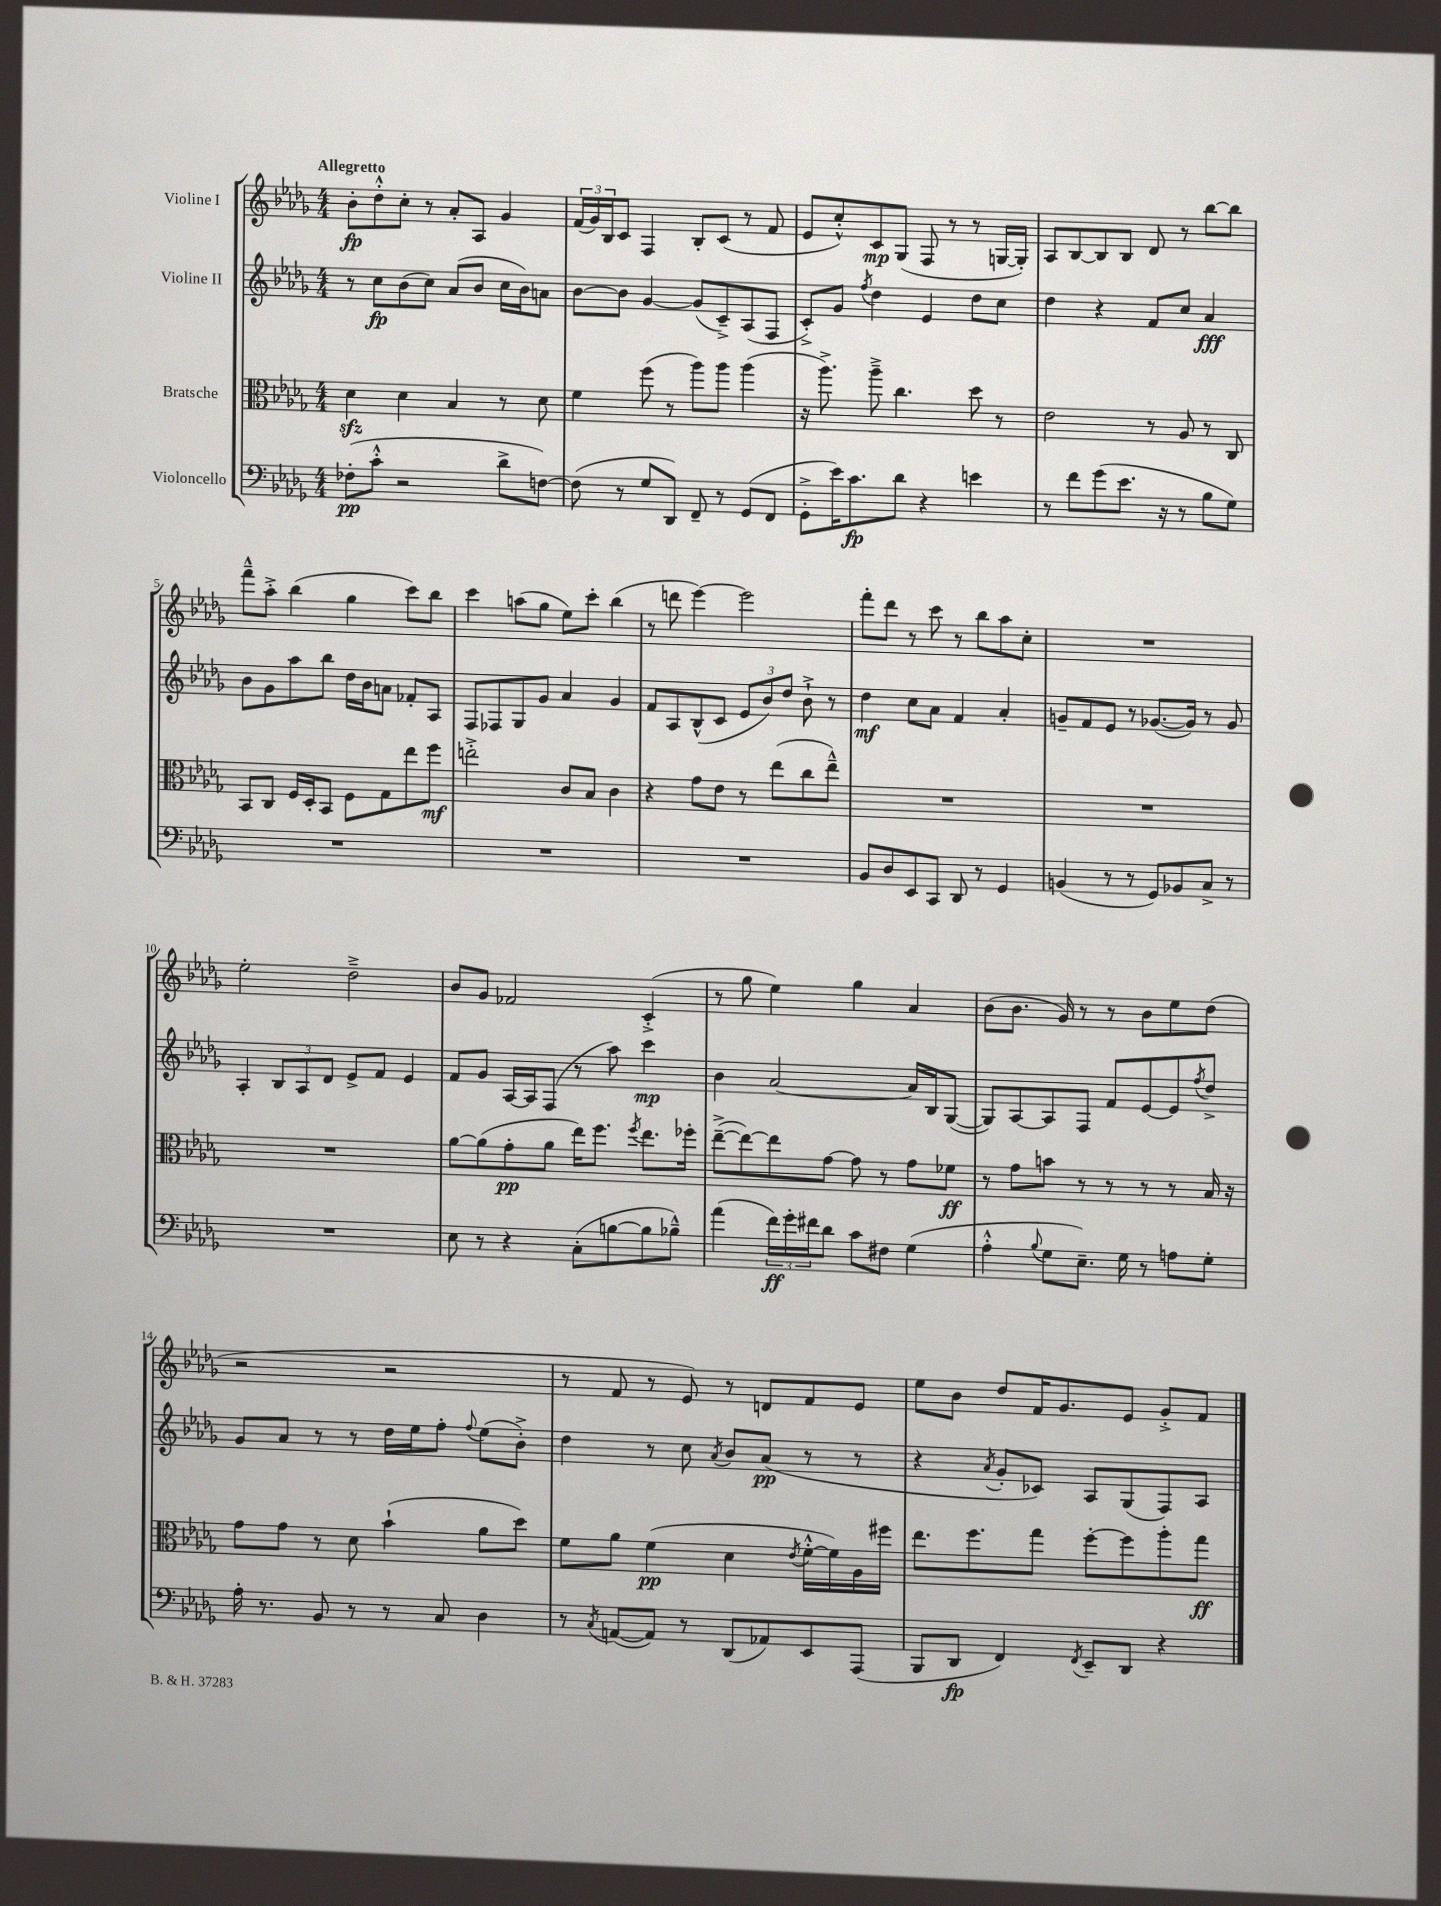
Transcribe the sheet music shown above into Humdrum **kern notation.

**kern	**kern	**kern	**kern
*staff4	*staff3	*staff2	*staff1
*clefF4	*clefC3	*clefG2	*clefG2
*k[b-e-a-d-g-]	*k[b-e-a-d-g-]	*k[b-e-a-d-g-]	*k[b-e-a-d-g-]
*M4/4	*M4/4	*M4/4	*M4/4
(8F-'\L	4d-\	8r	8b-'\L
8c'^^\J	.	8cc\L	8dd-'^^\
2r	4d-\	(8b-\	8cc'\J
.	.	8cc\J)	8r
.	4B-/	(8a-/L	8a-'/L
.	.	8b-/J	8A-/J
8d-^\L	8r	16cc\LL	4g-/
.	.	16b-\J)	.
[8F\J)	8d-\	8a\J	.
=	=	=	=
(8F\]	4f\	[8b-\L	(24f/LL
.	.	.	24g-/)
.	.	.	24B-/J
8r	.	8b-\]J	8c/J
8G-/L	(8ff\	[4g-/	4F/
8DD-/J)	8r	.	.
8FF~/	8aa-\L)	(8g-/]L	8B-'/L
8r	8aa-\J	8c~^/)	(8c/J
(8GG-/L	(4aa-\	(8A-/	8r
8FF/J	.	8F/J	8f/
=	=	=	=
8GG-'^\L	16r	8c'^/L)	8e-/L
.	8.aa-^\)	.	.
16e-\K)	.	8g-/J	8cc'^^/)
8.c\	.	.	.
.	.	8qff/	.
.	8aa-~^\	4dd-\	8c/
8d-\J	4.cc\	.	(8G-/J
4r	.	4e-/	8F/
.	.	.	8r
4e\	8dd-\	8dd-\L	8r
.	8r	8cc\J	[16G/LL
.	.	.	16G'/]JJ)
=	=	=	=
8r	2e-\	4dd-\	8A-/L
8f\L	.	.	[8B-/
(8g-\	.	4r	8B-/]
8.e-\J	.	.	8B-/J
.	8r	8f/L	8d-/
16r	.	.	.
8r	8A-/	8cc/J	8r
8B-\L	8r	4a-/	[8bb-\L
8G-\J)	8C/	.	8bb-\]J
=	=	=	=
1r	8BB-/L	8b-\L	8fff~^^\L
.	8C/J	8g-\	8aa-'^\J
.	16F/LL	8aa-\	(4bb-\
.	16D-'/J	.	.
.	8BB-/J	8bb-\J	.
.	8F\L	16dd-\LL	4gg-\
.	.	16b-\J	.
.	8G-\	8a\J	.
.	8ee-\	8f-'/L	8ccc\L)
.	8ff\J	8A-/J	8bb-\J
=	=	=	=
1r	2ee'^\	8F/L	4ccc\
.	.	8F-/	.
.	.	8G-/	(8aa\L
.	.	8g-/J	8gg-\J
.	8c/L	4a-/	8ee-\L)
.	8B-/J	.	8ccc'\J
.	4c\	4g-/	(4bb-\
=	=	=	=
1r	4r	8f/L	8r
.	.	8A-/	8ddd\
.	8g-\L	(8B-^^/	[4eee-\)
.	8e-\J	8c/J	.
.	8r	12e-/L	2eee-\]
.	.	12b-/)	.
.	(8ee-\L	.	.
.	.	12dd-/J	.
.	8cc\	8b-`^\	.
.	8ee-~^^\J)	8r	.
=	=	=	=
8BB-/L	1r	4dd-\	8fff'\L
8D-/	.	.	8ddd-\J
8EE-/	.	8cc\L	8r
8CC/J	.	8a-\J	8ccc\
8DD-/	.	4f/	8r
8r	.	.	8bb-\L
4GG-/	.	4a-'/	8aa-\
.	.	.	8cc'\J
=	=	=	=
(4BB/	1r	8g~/L	1r
.	.	8f/	.
8r	.	8e-/J	.
8r	.	8r	.
8GG-/L)	.	([8.g-/L	.
8BB-/	.	.	.
.	.	16g-/]Jk)	.
8C^/J	.	8r	.
8r	.	8g-/	.
=	=	=	=
1r	1r	4A-'/	2ee-'\
.	.	12B-/L	.
.	.	12A-/	.
.	.	12d-/J	.
.	.	8e-^/L	2dd-~^\
.	.	8f/J	.
.	.	4e-/	.
=	=	=	=
8E-\	[8a-\L	8f/L	8b-/L
8r	(8a-\]	8g-/J	8g-/J
4r	8g-'\	[16A-/LL	2f-/
.	.	16A-/]J	.
.	8a-\J	(8F/J	.
(8C'\L	16ee-\LK)	8r	.
.	8.ff\J	.	.
[8B\	.	8aa-\)	.
.	8qff/	.	.
8B\]	8.ee-\L	4ccc\	(4c'^/
8B-~^^\J)	.	.	.
.	16ff-'\Jk	.	.
=	=	=	=
(4a-\	([8ee-~^\L	4b-\	8r
.	8ee-\_)	.	8gg-\
24f\LL)	8ee-\]	[2a-/	4ee-\)
24g-'\	.	.	.
24f#\J	.	.	.
8d-\J	[8g-\J	.	.
8c\L	8g-\]	.	4gg-\
8F#\J	8r	.	.
(4G-\	8g-\L	16a-/]LL	4a-/
.	.	16B-/J	.
.	8f-\J	([8G-/J	.
=	=	=	=
4A-'^^\	8r	8G-/]L)	(8b-\L
.	8g-\L	[8A-/	8.b-\J
8qqB-/	.	.	.
8G-\L	8b\J	8A-/]	.
.	.	.	16g-/)
8.E-~\J)	8r	8F/J	8r
.	8r	8f/L	8r
16G-\	.	.	.
8r	8r	[8e-/	8b-\L
8A\L	8r	8e-/]	8ee-\
.	.	8qff/	.
8G-'\J	16B-/	8dd-^/J	(8dd-\J
.	16r	.	.
=	=	=	=
16A-'\	8g-\L	8g-/L	2r
8.r	.	.	.
.	8g-\J	8a-/J	.
8BB-/	8r	8r	.
8r	8d-\	8r	.
8r	(4b-`\	16dd-\LL	2r
.	.	16ee-\J	.
8C/	.	8ff'\J	.
.	.	8qqff/	.
4D-\	8a-\L	(8ee-\L	.
.	8dd-\J)	8b-'^\J)	.
=	=	=	=
8r	8f\L	4dd-\	8r
8qC/	.	.	.
([8AA/L	8a-\J	.	8f/
8AA/]J)	(4f\	8r	8r
8r	.	8cc\	8e-/)
.	.	8qa-/	.
(8DD-/L	4d-\	8b-/L	8r
8AA-/)	.	(8a-/J	8d/L
.	8qe-/	.	.
8EE-/	[16f'^^\LL	8r	8f/
.	16f\])	.	.
(8AAA-/J	16A-\	8r	8e-/J
.	16ff#\JJ	.	.
=	=	=	=
8BBB-/L	8.ee-\L	4r	8ee-\L
8DD-/J	.	.	8b-\J
.	8.ff\	.	.
.	.	8qa-/	.
4FF/)	.	8g-'/L	8dd-/L
.	8gg-\J	8c-/J)	16f/K
.	.	.	8.g-/
8qFF/	.	.	.
8EE-~/L	[8ff'\L	8A-/L	.
8DD-/J	8ff\]	(8G-/	8e-/J
4r	8aa-'\	8F/)	8g-'^/L
.	8gg-\J	8A-/J	8f/J
==	==	==	==
*-	*-	*-	*-
